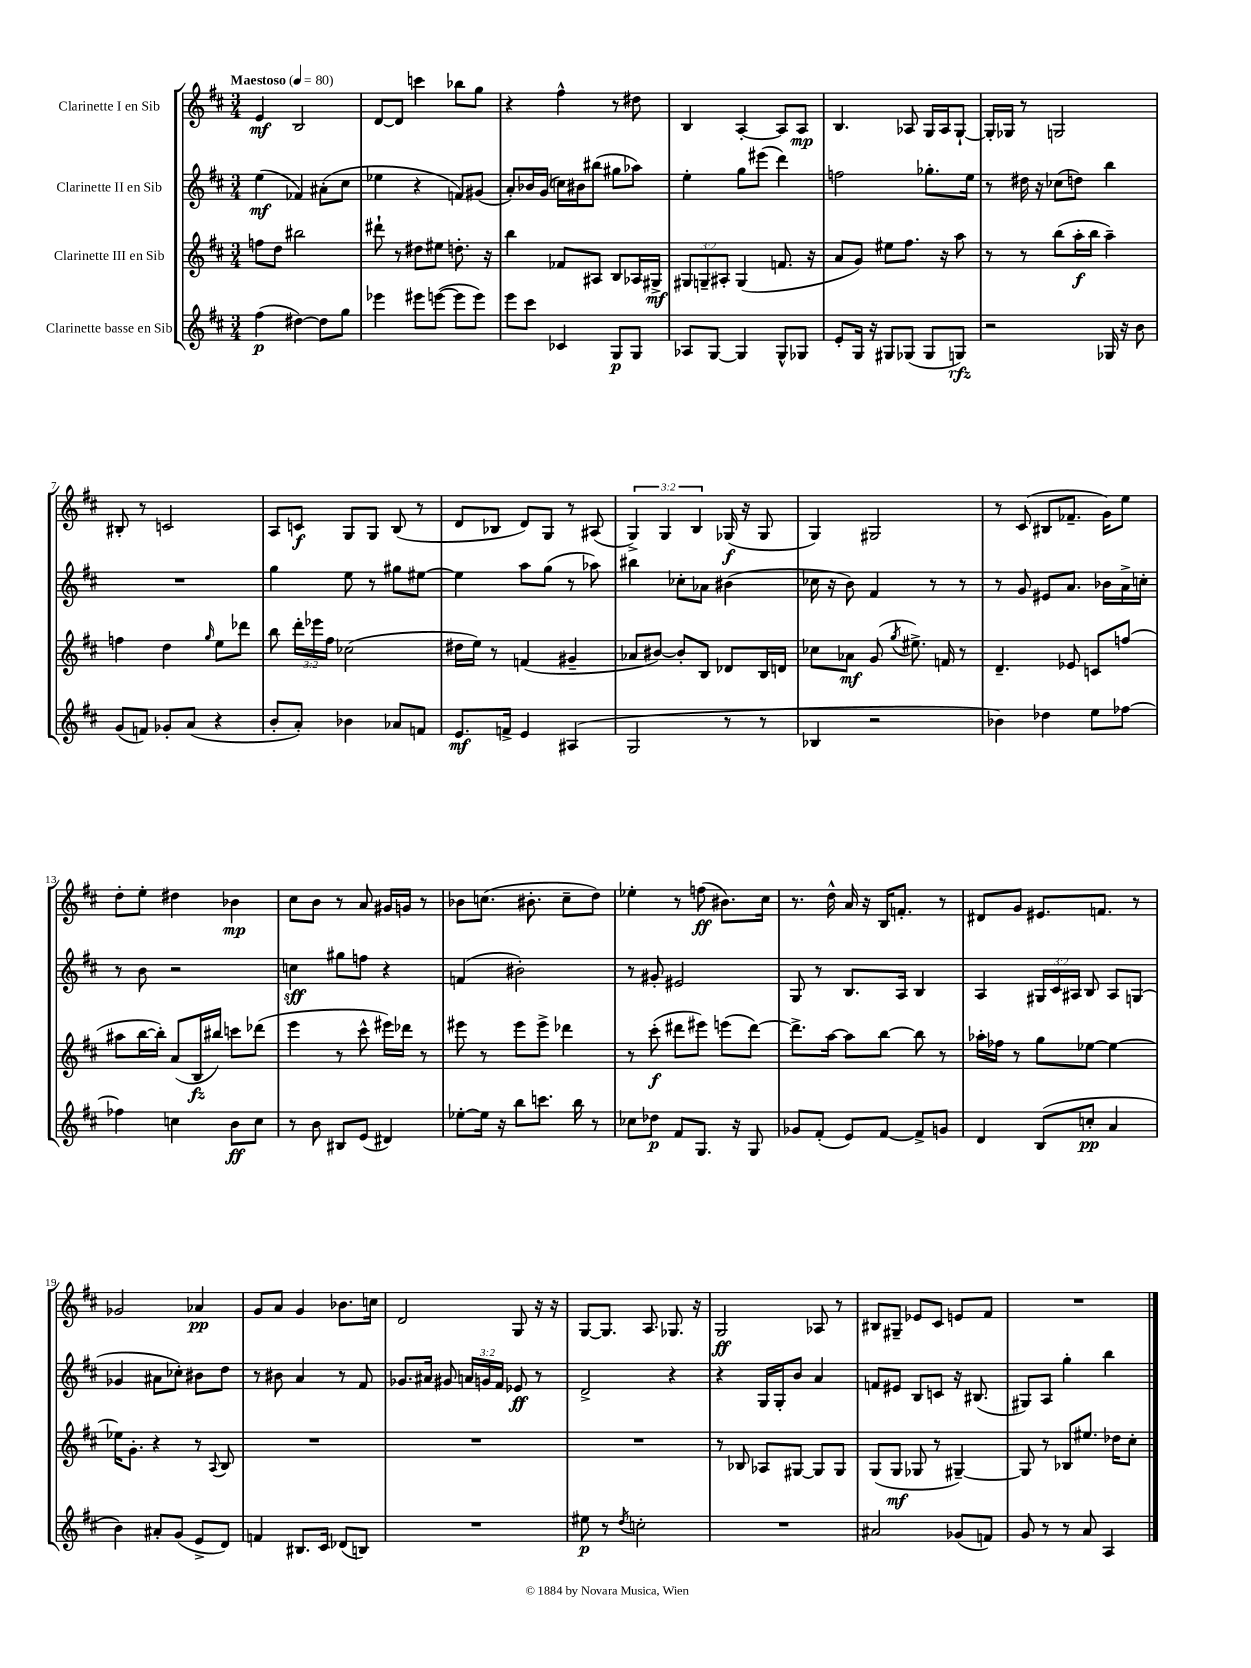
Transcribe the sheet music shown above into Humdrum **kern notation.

**kern	**kern	**kern	**kern
*staff4	*staff3	*staff2	*staff1
*clefG2	*clefG2	*clefG2	*clefG2
*k[f#c#]	*k[f#c#]	*k[f#c#]	*k[f#c#]
*M3/4	*M3/4	*M3/4	*M3/4
*MM80	*MM80	*MM80	*MM80
(4ff#	8ff	(4ee	4e
.	8dd	.	.
[4dd#)	2bb#	4f-)	2B
8dd#]	.	(8a#'	.
8gg	.	8cc#	.
=	=	=	=
4eee-	8ddd#`	4ee-	[8d
.	8r	.	8d]
8eee#	8dd#	4r	4ccc
([8eee	8ee#	.	.
8eee]	8.dd'	8f)	8bb-
8eee)	.	(8g#	8gg
.	16r	.	.
=	=	=	=
8eee	4bb	8a')	4r
8ccc#	.	16b-	.
.	.	(16g	.
4c-	8f-	16cc)	4ff#^^
.	.	16b#	.
.	8A#	(8bb#	.
8G	8B	8gg#	8r
8G	16A-	8aa-)	8dd#
.	16G#^	.	.
=	=	=	=
8A-	12G#	4ee'	4B
.	12G~	.	.
[8G	.	.	.
.	12A#'	.	.
4G]	(4G	8gg	[4A'
.	.	(8eee#	.
8G^^	8.f	4ddd)	8A]
8G-	.	.	8A
.	16r	.	.
=	=	=	=
8e'	8a	2ff	4.B
16G	8g)	.	.
16r	.	.	.
8G#	8ee#	.	.
(8G-	8.ff#	.	8A-
8G-	.	8.gg-'	16G
.	16r	.	16A-
8G)	8aa	.	[8G`
.	.	16ee	.
=	=	=	=
2r	8r	8r	16G']
.	.	.	16G-
.	8r	16dd#	8r
.	.	16r	.
.	(8bb	(8cc-	2G
.	16aa'	8dd)	.
.	16bb	.	.
16G-	4aa~)	4bb	.
16r	.	.	.
8b	.	.	.
=	=	=	=
(8g	4ff	2.r	8B#'
8f)	.	.	8r
8g-'	4dd	.	2c
(8a	.	.	.
.	16qqgg	.	.
4r	8ee	.	.
.	8ddd-	.	.
=	=	=	=
8b'	8bb	4gg	8A
8a')	24ddd'	.	8c
.	24eee-	.	.
.	24ff#	.	.
4b-	(2cc-	8ee	8G
.	.	8r	8G
8a-	.	8gg#	(8B
8f	.	[8ee#	8r
=	=	=	=
8.e	16dd#	4ee#]	8d
.	16ee)	.	.
.	8r	.	8B-
16f^	.	.	.
4e	(4f	8aa	8d)
.	.	(8gg	8G
(4A#	4g#~	8r	8r
.	.	8aa-)	(8A#
=	=	=	=
2G	8a-	4bb#	6G^)
.	[8b#)	.	.
.	.	.	6G
.	8b#']	8cc-'	.
.	.	.	6B
.	8B	8a-	.
8r	8d-	(4b#	(16G-
.	.	.	16r
8r	16B	.	8G-
.	16d	.	.
=	=	=	=
4B-	8cc-	16cc-	4G)
.	.	16r	.
.	8a-	8b)	.
2r	(8g	4f#	2G#
.	8qgg	.	.
.	8.ee#^)	.	.
.	.	8r	.
.	16f	.	.
.	8r	8r	.
=	=	=	=
4b-)	4.d~	8r	8r
.	.	8g	(8c#
4dd-	.	8e#	8B#
.	8e-	8.a	8.f-~
8ee	8c	.	.
.	.	16b-	16g)
[8ff-	(8ff	16a^	8ee
.	.	16cc'	.
=	=	=	=
4ff-]	8aa#	8r	8dd'
.	[16bb	8b	8ee'
.	16bb'])	.	.
4cc	(8a	2r	4dd#
.	16B	.	.
.	16bb#)	.	.
8b	8ccc	.	4b-
8cc	(8ddd-	.	.
=	=	=	=
8r	4eee	4cc	8cc#
8b	.	.	8b
8B#	8r	8gg#	8r
(8e	8ccc#^^	8ff	8a
4d#)	16eee#)	4r	16g#
.	16ddd-	.	16g
.	8r	.	8r
=	=	=	=
[8ee-'	8eee#	(4f	8b-
16ee-]	8r	.	(8.cc
16r	.	.	.
8bb	8eee#	2b#')	.
.	.	.	8.b#'
8.ccc	8eee#^	.	.
.	4ddd-	.	8cc~
16bb	.	.	.
8r	.	.	8dd)
=	=	=	=
8cc-	8r	8r	4ee-'
8dd-	(8ccc#'	8g#'	.
8f#	8ddd#	2e#	8r
8.G	8eee#)	.	(8ff
.	(8eee	.	8.b#)
16r	.	.	.
8G	[8ddd#)	.	.
.	.	.	16cc#
=	=	=	=
8g-	8.ddd#^]	8G	8.r
(8f#'	.	8r	.
.	[16aa	.	16dd^^
8e)	8aa]	8.B	16a
.	.	.	16r
[8f#	[8bb	.	16B
.	.	16A	8.f'
8f#^]	8bb]	4B	.
8g	8r	.	8r
=	=	=	=
4d	16aa-'	4A	8d#
.	16ff-	.	.
.	8r	.	8g
(8B	8gg	24G#	8.e#
.	.	24c#	.
.	.	24A#	.
8cc'	[8ee-	8B	.
.	.	.	8.f
4a	4ee-_	8A#	.
.	.	(8G	8r
=	=	=	=
4b)	16ee-]	4g-	2g-
.	8.g'	.	.
8a#'	4r	8a#	.
(8g	.	8cc-')	.
8e^	8r	8b#	4a-
.	8qqA	.	.
8d)	8B	8dd	.
=	=	=	=
4f	2.r	8r	8g
.	.	8b#	8a
8.B#	.	4a	4g
16c#	.	.	.
(8d-	.	8r	8.b-
8B)	.	8f#	.
.	.	.	16cc
=	=	=	=
2.r	2.r	8.g-	2d
.	.	16a#	.
.	.	8g#	.
.	.	24a	.
.	.	24g	.
.	.	24f#	.
.	.	8e-	8G
.	.	8r	16r
.	.	.	16r
=	=	=	=
8ee#	2.r	2d^	[8G
8r	.	.	8.G]
8qdd	.	.	.
2cc'	.	.	.
.	.	.	8.A
.	.	4r	8.G-
.	.	.	16r
=	=	=	=
2.r	8r	4r	2G
.	8B-	.	.
.	8A-	16G	.
.	.	16G'	.
.	[8G#	8b	.
.	8G#]	4a	8A-
.	8G#	.	8r
=	=	=	=
2a#	(8G	8f	8B#
.	8G	8e#	8G#~
.	8G-	8B	8e-
.	8r	8c	8c#
(8g-	[4G#~)	16r	8e
.	.	(8.B#	.
8f)	.	.	8f#
=	=	=	=
8g	8G#]	8G#)	2.r
8r	8r	8A	.
8r	8B-	4gg'	.
8a	8.ee#	.	.
4A	.	4bb	.
.	16dd-	.	.
.	8cc#'	.	.
==	==	==	==
*-	*-	*-	*-
